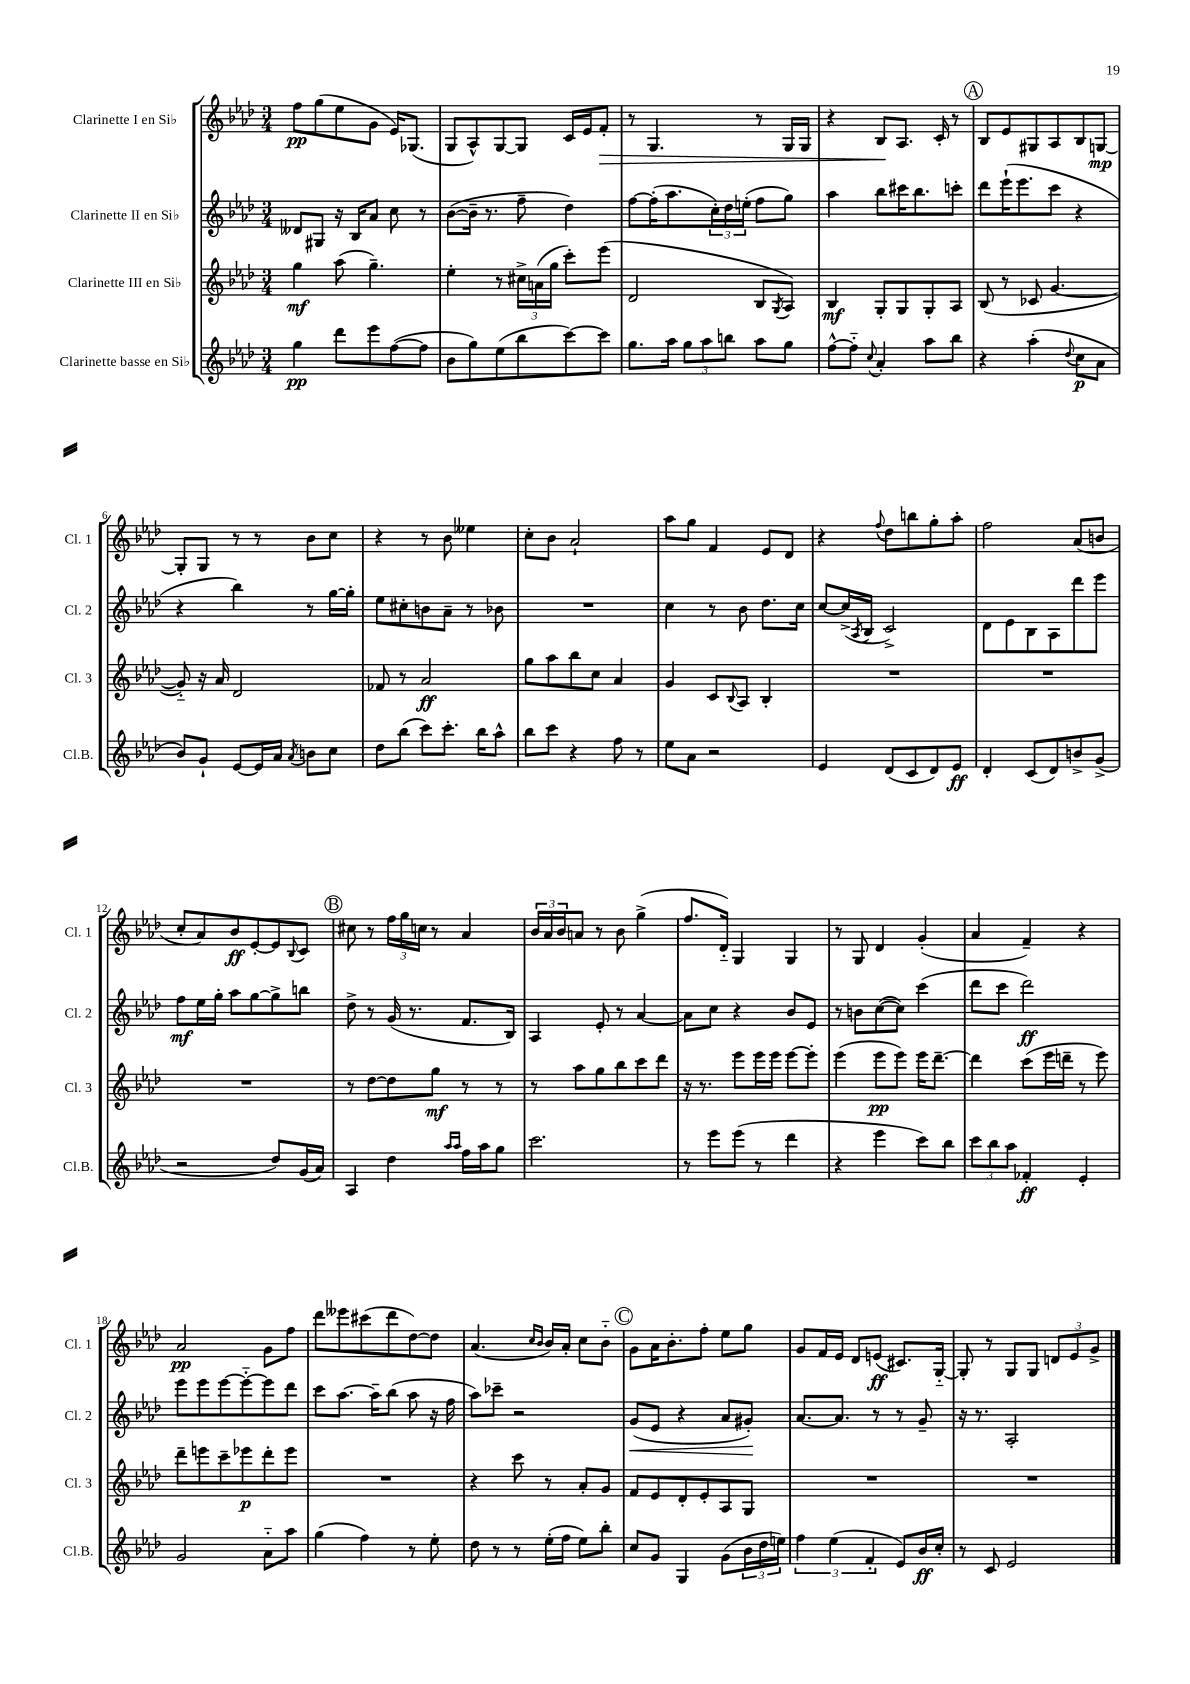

**kern	**kern	**kern	**kern
*staff4	*staff3	*staff2	*staff1
*clefG2	*clefG2	*clefG2	*clefG2
*k[b-e-a-d-]	*k[b-e-a-d-]	*k[b-e-a-d-]	*k[b-e-a-d-]
*M3/4	*M3/4	*M3/4	*M3/4
4gg	4gg	8d--	8ff
.	.	8G#	(8gg
8ddd-	(8aa-	16r	8ee-
.	.	16B-	.
8eee-	4.gg~)	8a-	8g
([8ff	.	8cc	16e-)
.	.	.	(8.G-
8ff]	.	8r	.
=	=	=	=
8b-	4ee-'	([8b-	8G
8gg)	.	16b-~]	8A-^^)
.	.	8.r	.
(8ee-	8r	.	[8G
8bb-	24cc#^	8ff~	8G]
.	(24a	.	.
.	24gg	.	.
[8ccc)	8ccc')	4dd-)	16c
.	.	.	16e-
8ccc]	(8eee-	.	8f'
=	=	=	=
8.gg	2d-	[8ff	8r
.	.	(16ff']	4.G
16aa-	.	8.aa-	.
12gg	.	.	.
12aa-	.	.	.
.	.	24cc')	.
12bb	.	24dd-	.
.	.	(24ee'	.
8aa-	8B-	8ff	8r
.	8qG	.	.
8gg	8A-)	8gg)	16G
.	.	.	16G
=	=	=	=
[8ff^^	4B-	4aa-	4r
8ff'~]	.	.	.
8qqcc	.	.	.
4a-'	8G'	8bb-	8B-
.	8G	16ccc#	8.A-
.	.	8.bb-	.
8aa-	8G'	.	.
.	.	.	16c'
8bb-	8A-	8ccc'	8r
=	=	=	=
4r	(8B-	8ddd-	8B-
.	8r	(16eee-`	8e-
.	.	8.eee-	.
(4aa-'	8c-	.	8G#
.	[4.g	8ccc	8A-
8qqdd-	.	.	.
8cc	.	4r	8B-
8a-	.	.	[8G
=	=	=	=
8b-)	8g'~])	4r	8G']
8g`	16r	.	8G
.	16a-	.	.
[8e-	2d-	4bb-)	8r
16e-]	.	.	8r
16a-	.	.	.
8qa-	.	.	.
8b	.	8r	8b-
8cc	.	[16gg	8cc
.	.	16gg']	.
=	=	=	=
8dd-	8f-	8ee-	4r
(8bb-	8r	8cc#'	.
8ccc)	2a-	8b	8r
8.ccc'	.	8a-~	8b-
.	.	8r	4ee--
16bb-	.	.	.
8aa-^^	.	8b-	.
=	=	=	=
8bb-	8gg	2.r	8cc'
8ccc	8aa-	.	8b-
4r	8bb-	.	2a-`
.	8cc	.	.
8ff	4a-	.	.
8r	.	.	.
=	=	=	=
8ee-	4g	4cc	8aa-
8a-	.	.	8gg
2r	8c	8r	4f
.	8qqB-	.	.
.	8A-	8b-	.
.	4B-'	8.dd-	8e-
.	.	.	8d-
.	.	16cc	.
=	=	=	=
4e-	2.r	[8cc	4r
.	.	(16cc^]	.
.	.	8qA-	.
.	.	16B-	.
.	.	.	8qqff
(8d-	.	2c^)	8dd-
8c	.	.	8bb
8d-)	.	.	8gg'
8e-	.	.	8aa-'
=	=	=	=
4d-'	2.r	8d-	2ff
.	.	8e-	.
(8c	.	8B-	.
8d-)	.	8A-	.
8b^	.	8ddd-	(8a-
(8g^	.	8eee-	8b
=	=	=	=
2r	2.r	8ff	8cc'
.	.	16ee-	8a-)
.	.	16gg'	.
.	.	8aa-	8b-
.	.	[8gg	[8e-'
8dd-)	.	8gg^]	8e-]
.	.	.	8qqB-
(16g	.	8bb	8c
16a-)	.	.	.
=	=	=	=
4A-	8r	8dd-^	8cc#
.	[8dd-	8r	8r
4dd-	8dd-]	(16g	24ff
.	.	.	24gg
.	.	8.r	.
.	.	.	24cc
.	8gg	.	8r
16qqaa-	.	.	.
16qqaa-	.	.	.
16ff	8r	8.f	4a-
16aa-	.	.	.
8gg	8r	.	.
.	.	16B-)	.
=	=	=	=
2.ccc	8r	4A-	24b-
.	.	.	24a-
.	.	.	24b-
.	8aa-	.	8a
.	8gg	8e-'	8r
.	8bb-	8r	8b-
.	8ccc	[4a-	(4gg^
.	8ddd-	.	.
=	=	=	=
8r	16r	8a-]	8.ff
.	8.r	.	.
8eee-	.	8cc	.
.	.	.	16d-'~)
(8eee-	8eee-	4r	4G
8r	16eee-	.	.
.	16eee-	.	.
4ddd-	[8eee-	8b-	4G
.	8eee-']	8e-	.
=	=	=	=
4r	(4eee-	8r	8r
.	.	8b	8G
4eee-	8eee-	([8cc	4d-
.	8eee-)	8cc])	.
8ccc)	16eee-	(4ccc	(4g'
.	[8.ddd-~	.	.
8bb-	.	.	.
=	=	=	=
12ccc	4ddd-]	8ddd-	4a-
12bb-	.	.	.
.	.	8ccc	.
12aa-	.	.	.
4f-'	(8ccc	2ddd-)	4f~)
.	16eee-	.	.
.	16ddd~	.	.
4e-'	8r	.	4r
.	8eee-)	.	.
=	=	=	=
2g	8ddd-~	8eee-	2a-
.	8eee	8eee-	.
.	8ccc~	[8eee-	.
.	8eee-	8eee-'~_	.
8a-'~	8ddd-'	8eee-]	8g
8aa-	8eee-	8ddd-	8ff
=	=	=	=
(4gg	2.r	8ccc	8ddd-
.	.	[8.aa-	8eee--
4ff)	.	.	(8ccc#
.	.	16aa-~]	.
.	.	(8bb-	8ddd-
8r	.	8aa-	[8dd-)
8ee-'	.	16r	8dd-]
.	.	16ff	.
=	=	=	=
8dd-	4r	8aa-)	(4.a-
8r	.	8ccc-~	.
8r	8ccc	2r	.
.	.	.	16qqcc
.	.	.	16qqb-
(16ee-'	8r	.	16b-)
16ff	.	.	16a-'
8ee-)	8a-'	.	8cc
8bb-'	8g	.	8b-'~
=	=	=	=
8cc	8f	(8g	8g
8g	8e-	8e-	16a-
.	.	.	8.b-'
4G	8d-'	4r	.
.	8e-'	.	8ff'
(8g	8A-	8a-	8ee-
24b-	8G	8g#')	8gg
24dd-	.	.	.
24ee)	.	.	.
=	=	=	=
6ff	2.r	[8.a-	8g
.	.	.	16f
(6ee-	.	.	.
.	.	8.a-]	16e-
.	.	.	8d-
6f'~	.	.	.
.	.	8r	(8e
8e-)	.	8r	8.c#)
16b-	.	8g~	.
16cc'	.	.	[16G'~
=	=	=	=
8r	2.r	16r	8G']
.	.	8.r	.
8c	.	.	8r
2e-	.	2A-'	8G
.	.	.	8G
.	.	.	12d
.	.	.	12e-
.	.	.	12g^
==	==	==	==
*-	*-	*-	*-
